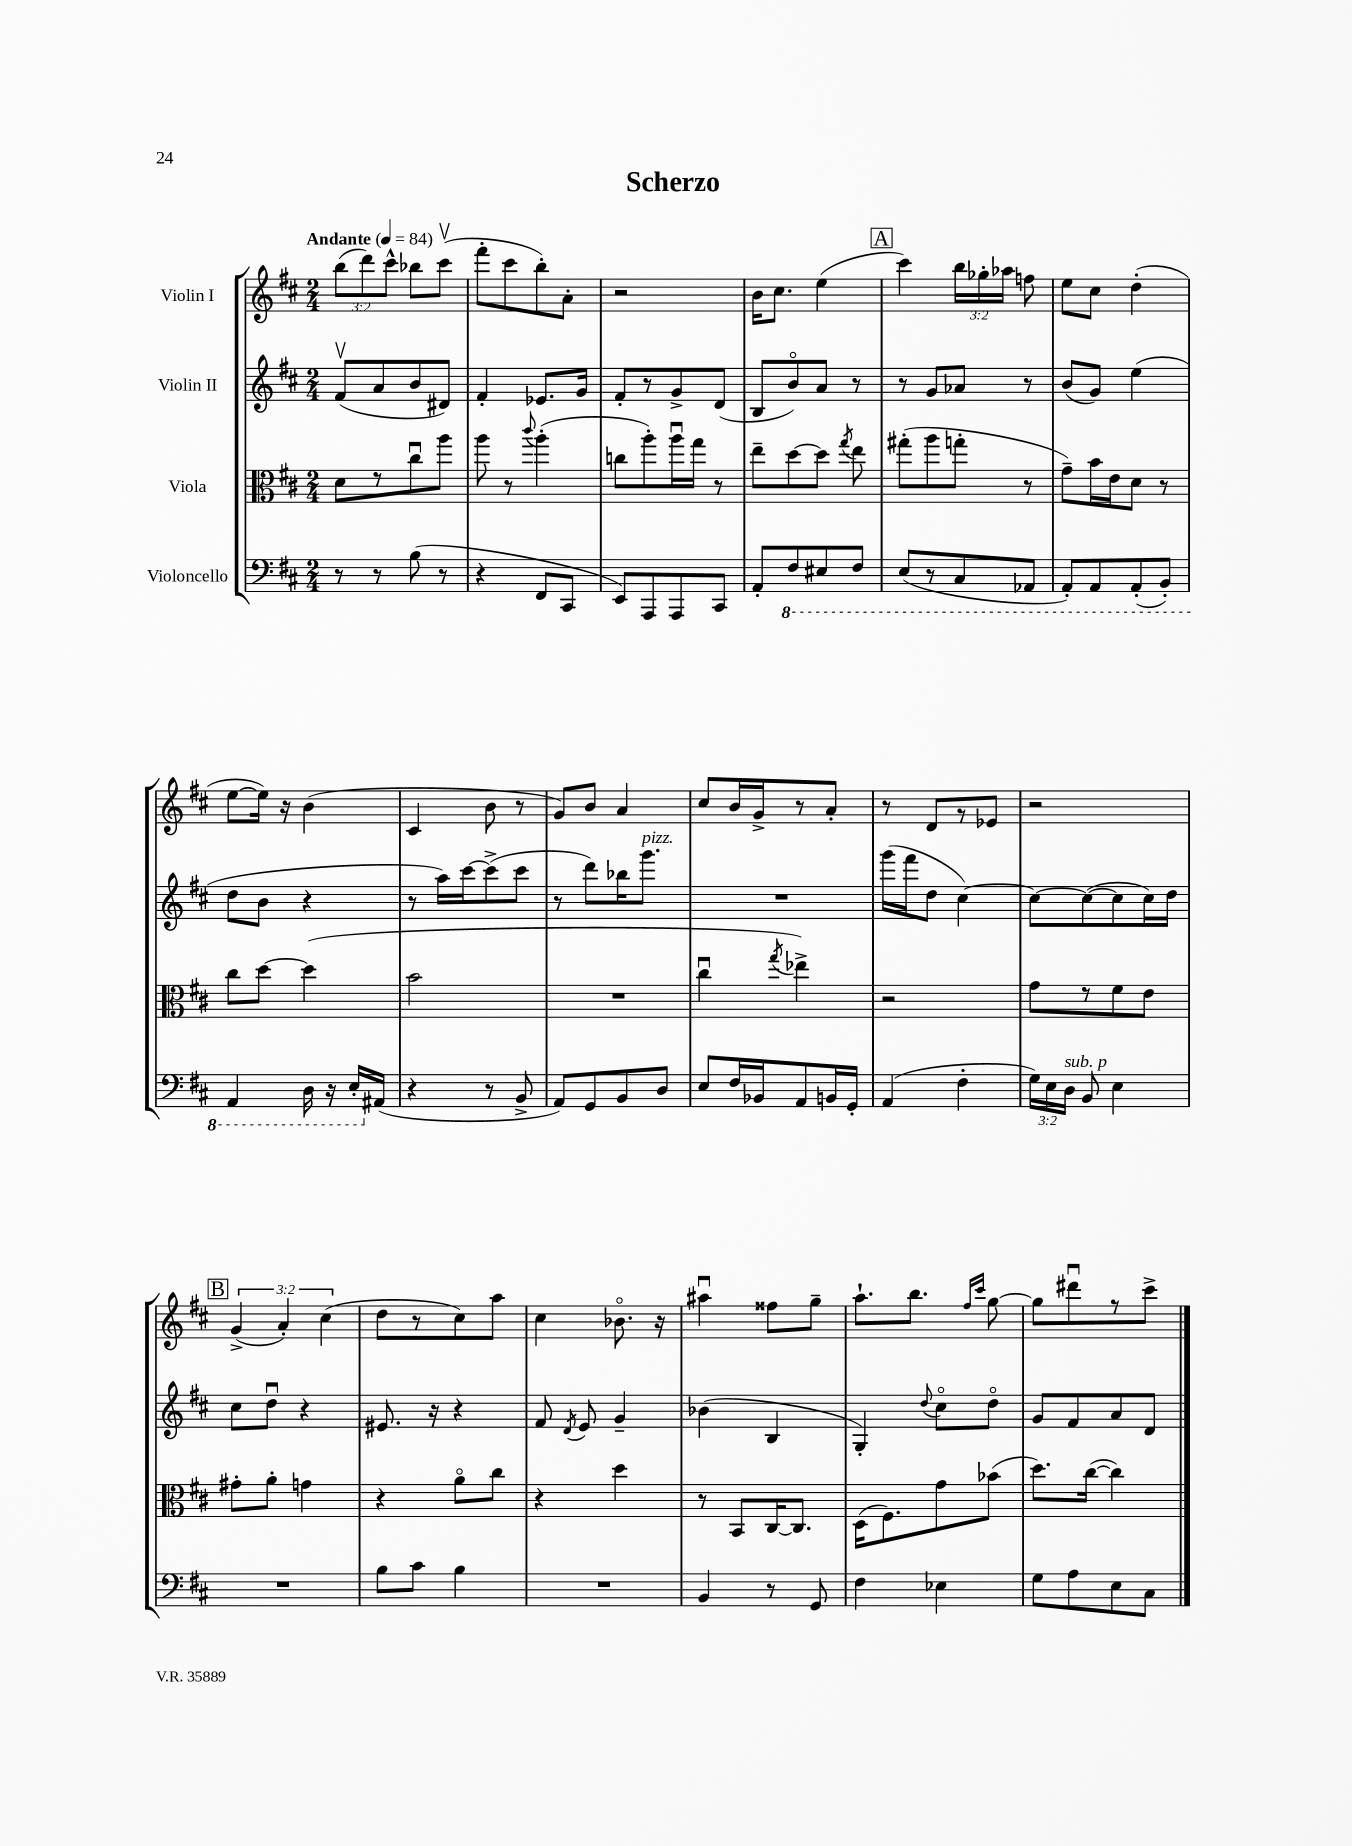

**kern	**kern	**kern	**kern
*part4	*part3	*part2	*part1
*staff4	*staff3	*staff2	*staff1
*I"Violoncello	*I"Viola	*I"Violin II	*I"Violin I
*clefF4	*clefC3	*clefG2	*clefG2
*k[f#c#]	*k[f#c#]	*k[f#c#]	*k[f#c#]
*M2/4	*M2/4	*M2/4	*M2/4
*MM84	*MM84	*MM84	*MM84
=1	=1	=1	=1
!	!	!	!LO:TX:a:B:t=Andante
8r	8d\L	(8f#v/L	(12bb\L
.	.	.	12ddd\)
8r	8r	8a/	.
.	.	.	12ccc#^^\J
(8B\	8cc#u\	8b/	8bb-X\L
8r	8aa\J	8d#X/J)	(8ccc#v\J
=2	=2	=2	=2
4r	8aa\	4f#'/	8fff#'\L
.	8r	.	8ccc#\
.	8qqccc#/	.	.
8FF#/L	(4aa'\	8.e-X/L	8bb'\)
8CC#/J	.	.	8a'\J
.	.	16g/Jk	.
=3	=3	=3	=3
8EE/L)	8ccn\L	8f#'/L	2r
8AAA/	8aa'\)	8r	.
8AAA/	16aau\L	8g^/	.
.	16gg\JJ	.	.
8CC#/J	8r	(8d/J	.
=4	=4	=4	=4
8AA'/L	8ee~\L	8B/L	16b\KL
.	.	.	8.cc#\J
*8ba	*	*	*
8FF#/	[8dd\	8b/)	.
8EE#X/	8dd\J]	8a/J	(4ee\
.	8qgg/	.	.
8FF#/J	8ee\	8r	.
!!LO:REH:place=s1:t=A
=5	=5	=5	=5
(8EE/L	(8gg#X'\L	8r	4ccc#\)
8r	8aa\	8g/L	.
8CC#/	8ggn'\J	8a-X/J	24bb\LL
.	.	.	24gg-X'\
.	.	.	24aa-X\JJ
8AAA-X/J	8r	8r	8ffn\
=6	=6	=6	=6
8AAA'/L)	8g~\L)	(8b/L	8ee\L
8AAA/	16b\L	8g/J)	8cc#\J
.	16e\J	.	.
(8AAA'/	8d\J	(4ee\	(4dd'\
8BBB'/J)	8r	.	.
!!LO:LB:g=z
=7	=7	=7	=7
4AAA/	8cc#\L	8dd\L	[8ee\L
.	[8dd\J	8b\J	16ee\Jk])
.	.	.	16r
16DD\	(4dd\]	4r	(4b\
16r	.	.	.
16EE'/LL	.	.	.
*X8ba	*	*	*
(16AA#X/JJ	.	.	.
=8	=8	=8	=8
4r	2b\	8r	4c#/
.	.	16aa\LL)	.
.	.	[16ccc#\J	.
8r	.	(8ccc#^\]	8b\
8BB^/	.	8ccc#\J	8r
=9	=9	=9	=9
8AA/L)	2r	8r	8g/L)
8GG/	.	8ddd\L)	8b/J
8BB/	.	16bb-X\K	4a/
!	!	!LO:TX:a:i:t=pizz.	!
.	.	8.ggg\J	.
8D/J	.	.	.
=10	=10	=10	=10
8E/L	4cc#u\	2r	8cc#/L
16F#/L	.	.	16b/L
16BB-X/J	.	.	16g^/J
.	8qgg/	.	.
8AA/	4ee-X^\)	.	8r
16BBn/L	.	.	8a'/J
16GG'/JJ	.	.	.
=11	=11	=11	=11
(4AA/	2r	(16ggg\LL	8r
.	.	16fff#\J	.
.	.	8dd\J	8d/L
4F#'\	.	[4cc#\)	8r
.	.	.	8e-X/J
=12	=12	=12	=12
24G\LL)	8g\L	8cc#\L_	2r
24E\	.	.	.
!LO:TX:a:i:t=sub. p	!	!	!
24D\JJ	.	.	.
8BB/	8r	(8cc#\_	.
4E\	8f#\	8cc#\]	.
.	8e\J	16cc#\L)	.
.	.	16dd\JJ	.
!!LO:LB:g=z
!!LO:REH:place=s1:t=B
=13	=13	=13	=13
2r	8g#X'\L	8cc#\L	(6g^/
.	8a'\J	8ddu\J	.
.	.	.	6a'/)
.	4gn\	4r	.
.	.	.	(6cc#\
=14	=14	=14	=14
8B\L	4r	8.e#X/	8dd\L
8c#\J	.	.	8r
.	.	16r	.
4B\	8a\L	4r	8cc#\)
.	8cc#\J	.	8aa\J
=15	=15	=15	=15
2r	4r	8f#/	4cc#\
.	.	8qd/	.
.	.	8e/	.
.	4dd\	4g~/	8.b-X\
.	.	.	16r
=16	=16	=16	=16
4BB/	8r	(4b-X\	4aa#Xu\
.	8BB/L	.	.
8r	[16C#/K	4B/	8ff##X\L
.	8.C#/J]	.	.
8GG/	.	.	8gg~\J
=17	=17	=17	=17
4F#\	(16D\KL	4G'/)	8.aa`\L
.	8.F#\)	.	.
.	.	.	8.bb\J
.	.	8qqdd/	.
4E-X\	8g\	8cc#\L	.
.	.	.	16qqff#/LL
.	.	.	16qqccc#/JJ
.	(8b-X\J	8dd\J	[8gg\
=18	=18	=18	=18
8G\L	8.dd\L)	8g/L	8gg\L]
8A\	.	8f#/	8ddd#Xu\
.	([16cc#\Jk	.	.
8E\	4cc#\])	8a/	8r
8C#\J	.	8d/J	8ccc#^\J
==	==	==	==
*-	*-	*-	*-
